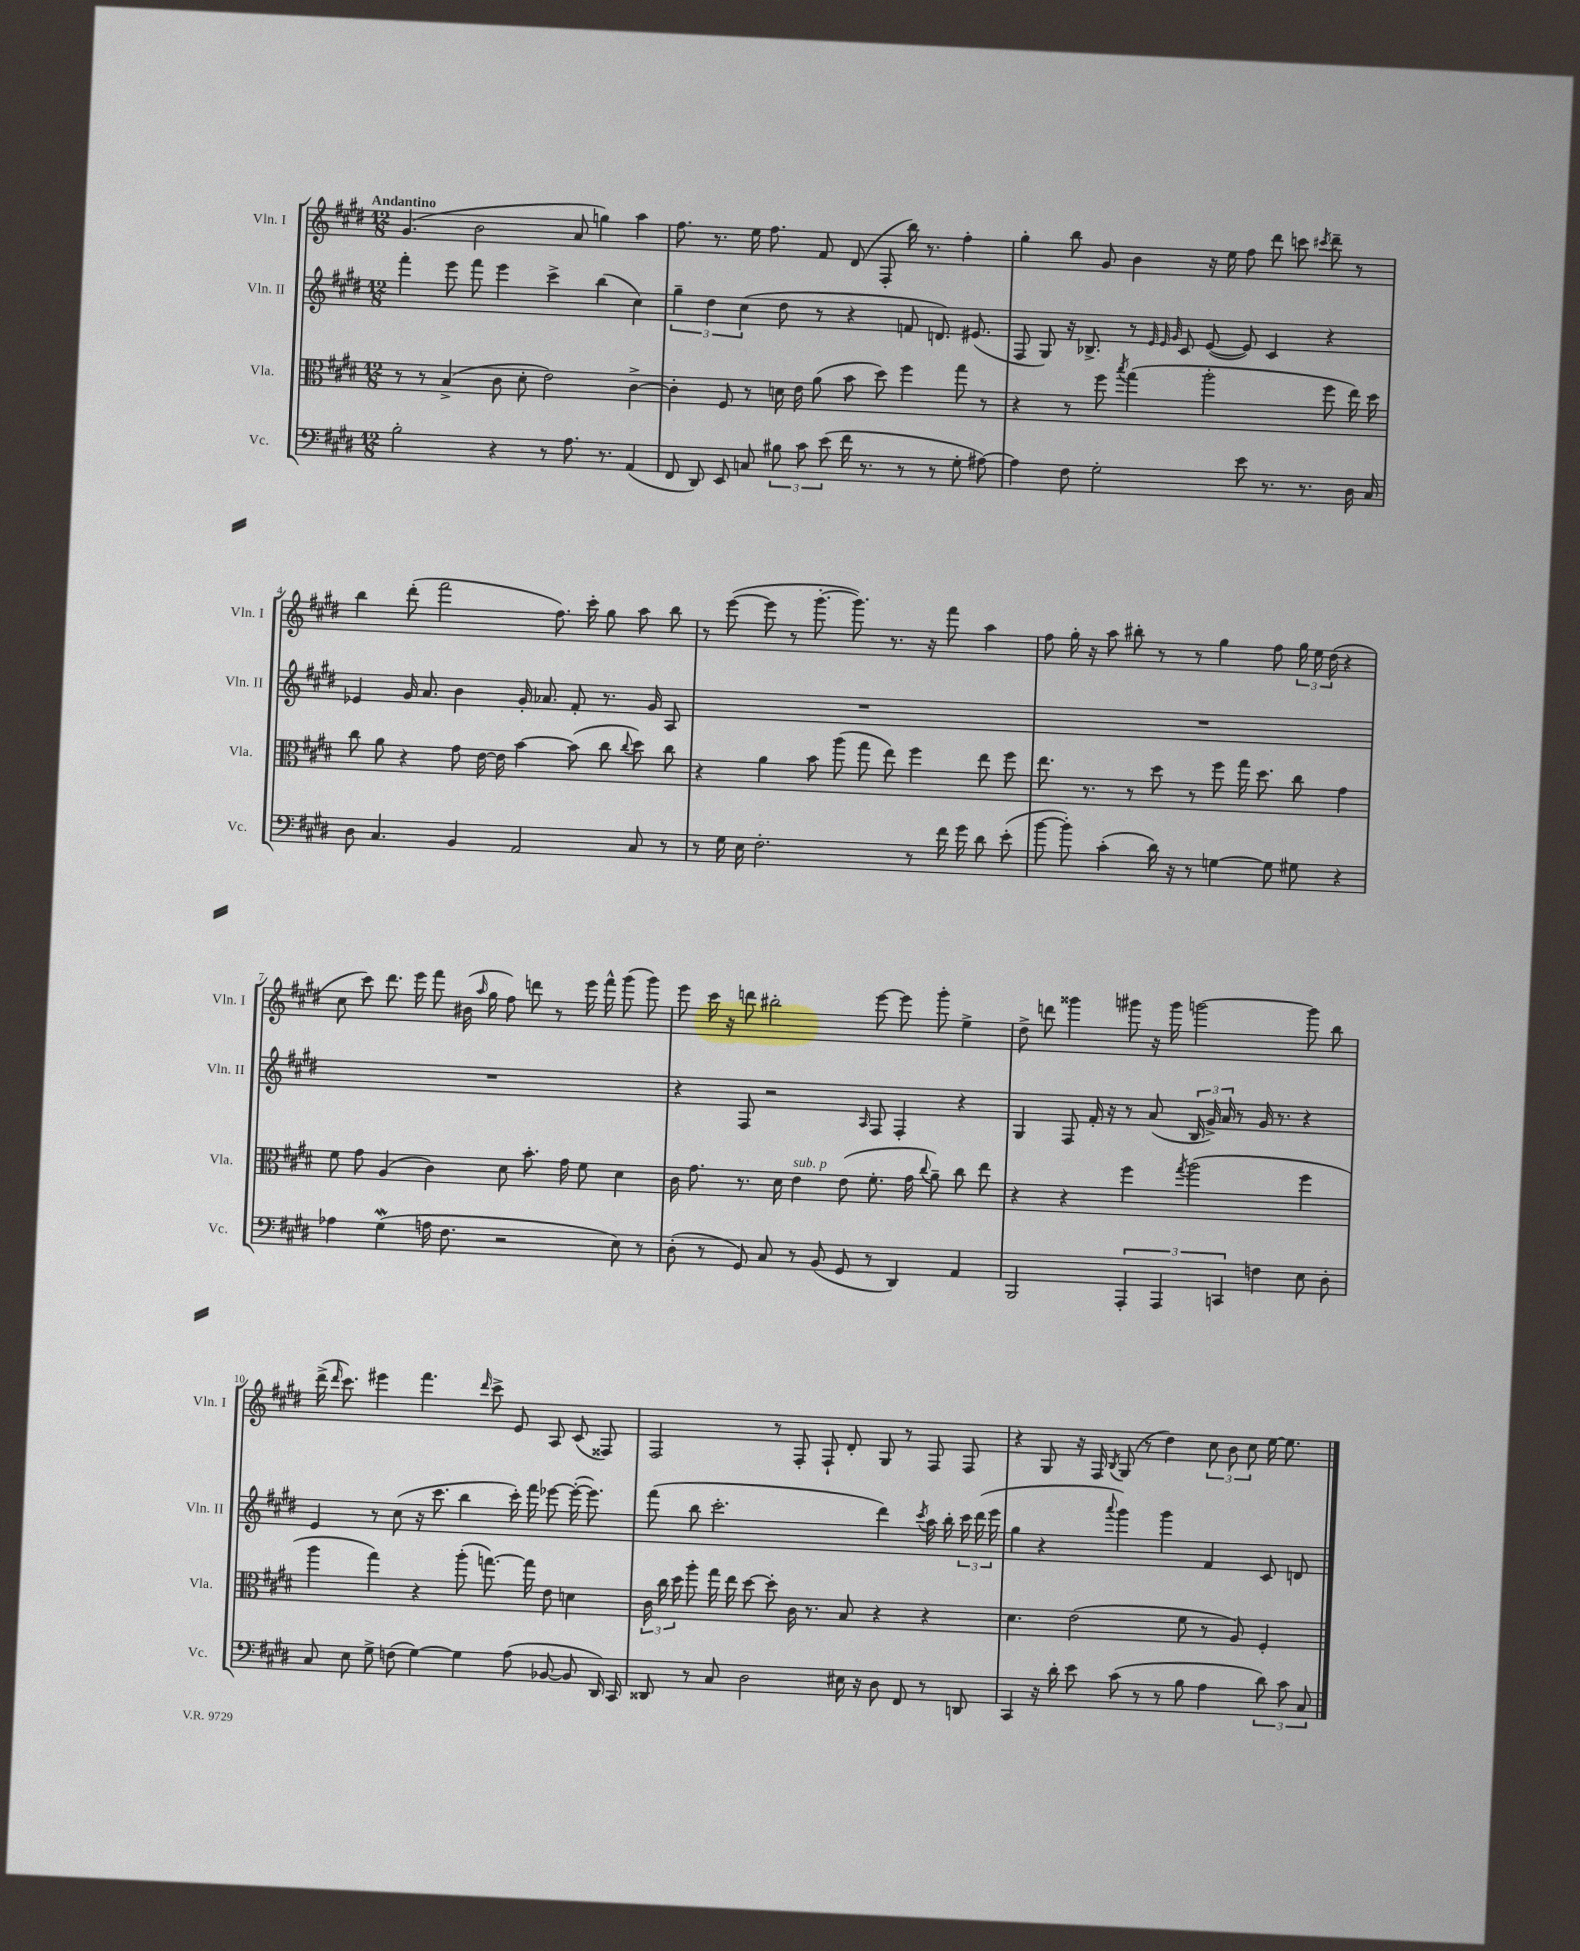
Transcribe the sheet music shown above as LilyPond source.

<<
\new StaffGroup <<
\new Staff = "s0" \with { instrumentName = "Vln. I" shortInstrumentName = "Vln. I" } {
    \clef treble \key e \major \numericTimeSignature \time 12/8 \tempo "Andantino"
    \autoBeamOff gis'4.( b'2 a'8 g''4) a''4 |
    fis''8. r8. e''16 fis''8. fis'8 dis'8( fis8-. b''16) r8. fis''4-. |
    gis''4-. b''8 gis'8 b'4 r16 e''16 fis''8 dis'''8 c'''8 \acciaccatura { cis'''8 } dis'''8-- r8 |
    b''4 dis'''8-.( fis'''2 fis''8.) cis'''16-. gis''8 a''8 b''8 |
    r8 e'''8~( e'''8 r8 gis'''8.~-. gis'''8.) r8. r16 fis'''8 a''4 |
    fis''8 gis''16-. r16 a''8 bis''8-. r8 r8 gis''4 fis''8 \tuplet 3/2 { gis''16 e''16 dis''16( } r4 |
    cis''8 cis'''8) dis'''8. e'''16 fis'''8 bis'16( \grace { a''16 } gis''16 fis''8) d'''8 r8 e'''16 fis'''16-^ gis'''8( gis'''8) |
    e'''8 cis'''16 r16 d'''8 bis''2-. e'''8~ e'''8 gis'''8-. e''4-> |
    dis''8-> d'''8 gisis'''4 gis'''8 r16 gis'''16 g'''2~ g'''8 b''8 |
    dis'''16->( \grace { dis'''16 } cis'''8.) eis'''4 fis'''4. \grace { dis'''16 } cis'''8-> e'8 a8 cis'8( fisis8) |
    fis2 r8 fis8-. fis8-! dis'8-. gis8 r8 fis8 fis8 |
    r4 gis8 r16 fis16 \acciaccatura { b8 } gis8( r8 dis''4) \tuplet 3/2 { cis''8 b'8 cis''8 } e''16~ e''8. \bar "|." |
}
\new Staff = "s1" \with { instrumentName = "Vln. II" shortInstrumentName = "Vln. II" } {
    \clef treble \key e \major \numericTimeSignature \time 12/8
    \autoBeamOff fis'''4-. e'''8 fis'''8 e'''4 cis'''4-> b''4( cis''4) |
    \tuplet 3/2 { gis''4-- dis''4 cis''4( } dis''8 r8 r4 f'8 d'8.) eis'8.( |
    fis8 gis8) r16 bes8.-> r8 \grace { e'32 e'32 gis'32 } cis'8 e'8~( e'8) cis'4 r4 |
    ees'4 gis'16 a'8. b'4 gis'16-. aes'8. fis'8-. r8. gis'16 a8 |
    R1. |
    R1. |
    R1. |
    r4 fis8 r2 \grace { a16 } fis8 fis4-. r4 |
    gis4 fis8 fis'16-. r16 r8 a'8( \tuplet 3/2 { b16 gis'16->) a'16 } r8 gis'16 r8. r4 |
    e'4 r8 cis''8( r16 cis'''8. b''4 cis'''16-.) fis'''16 ees'''8~ ees'''16~-.( ees'''8.) |
    fis'''8( b''8 cis'''2.-. dis'''4) \acciaccatura { cis'''8 } a''16 b''16-. \tuplet 3/2 { cis'''16 dis'''16( e'''16 } |
    gis''4 r4 \appoggiatura { a'''8 } gis'''4) gis'''4 fis'4 cis'8 d'8 \bar "|." |
}
\new Staff = "s2" \with { instrumentName = "Vla." shortInstrumentName = "Vla." } {
    \clef alto \key e \major \numericTimeSignature \time 12/8
    \autoBeamOff r8 r8 b4->( cis'8 dis'8-. e'2) cis'4~-> |
    cis'4-. fis8 r8 d'16 e'16 a'8( b'8 dis''8) fis''4 gis''8 r8 |
    r4 r8 fis''8 \acciaccatura { b''8 } gis''4( a''2-. fis''8 e''16) dis''16 |
    cis''8 a'8 r4 gis'8 e'16~ e'16 b'4~ b'8( cis''8 \appoggiatura { cis''8 } dis''8) cis''8 |
    r4 a'4 b'8 a''8( gis''8 e''8) fis''4 e''8 fis''8 |
    e''8. r8. r8 dis''8 r8 fis''8 gis''16 dis''8. cis''8 gis'4 |
    fis'8 gis'8 a4( cis'4) dis'8 b'8.-. gis'16 fis'8 dis'4 |
    cis'16 gis'8. r8. dis'16 e'4^\markup { \italic "sub. p" } e'8( fis'8.-. gis'16 \appoggiatura { cis''8 } a'8--) cis''8 e''8 |
    r4 r4 fis''4 \acciaccatura { gis''8 } a''2( fis''4 |
    a''4 gis''4) r4 a''8-.( g''8.~) g''16 e'8 d'4 |
    \tuplet 3/2 { cis'16 cis''16 dis''16 } a''8-. gis''16 e''16 dis''8~ dis''8-. cis'16 r8. b8 r4 r4 |
    dis'4. e'2( fis'8 r8 a8) fis4-. \bar "|." |
}
\new Staff = "s3" \with { instrumentName = "Vc." shortInstrumentName = "Vc." } {
    \clef bass \key e \major \numericTimeSignature \time 12/8
    \autoBeamOff b2-. r4 r8 a8. r8. a,4( |
    fis,8 dis,8) e,8 c8 \tuplet 3/2 { bis8 cis'8 e'8( } fis'16 r8. r8 r8 gis8-. ais8~) |
    ais4 fis8 gis2-. e'8 r8. r8. dis16 cis16 |
    dis8 cis4. b,4 a,2 cis8 r8 |
    r8 gis16 e16 fis2.-. r8 fis'16 gis'16 dis'8 e'8-.( |
    b'8~ b'8-.) cis'4-.( dis'16) r16 r8 g4~ g8 gis8 r4 |
    aes4 gis4\mordent( a16 fis8. r2 e8) r8 |
    dis8-.( r8 gis,8) cis8 r8 b,8( gis,8 r8 dis,4) a,4 |
    b,,2 \tuplet 3/2 { a,,4-. a,,4 c,4 } f4 e8 dis8-. |
    cis8 e8 gis8-> f8( gis4~) gis4 a8( bes,8~ bes,8 dis,16) cis,16 |
    disis,8 r8 cis8 dis2 eis16 r16 dis8 fis,8 r8 d,8 |
    cis,4 r16 dis'16-. e'8 cis'8( r8 r8 b8 a4 \tuplet 3/2 { dis'8) cis'8 cis8 } \bar "|." |
}
>>
>>
